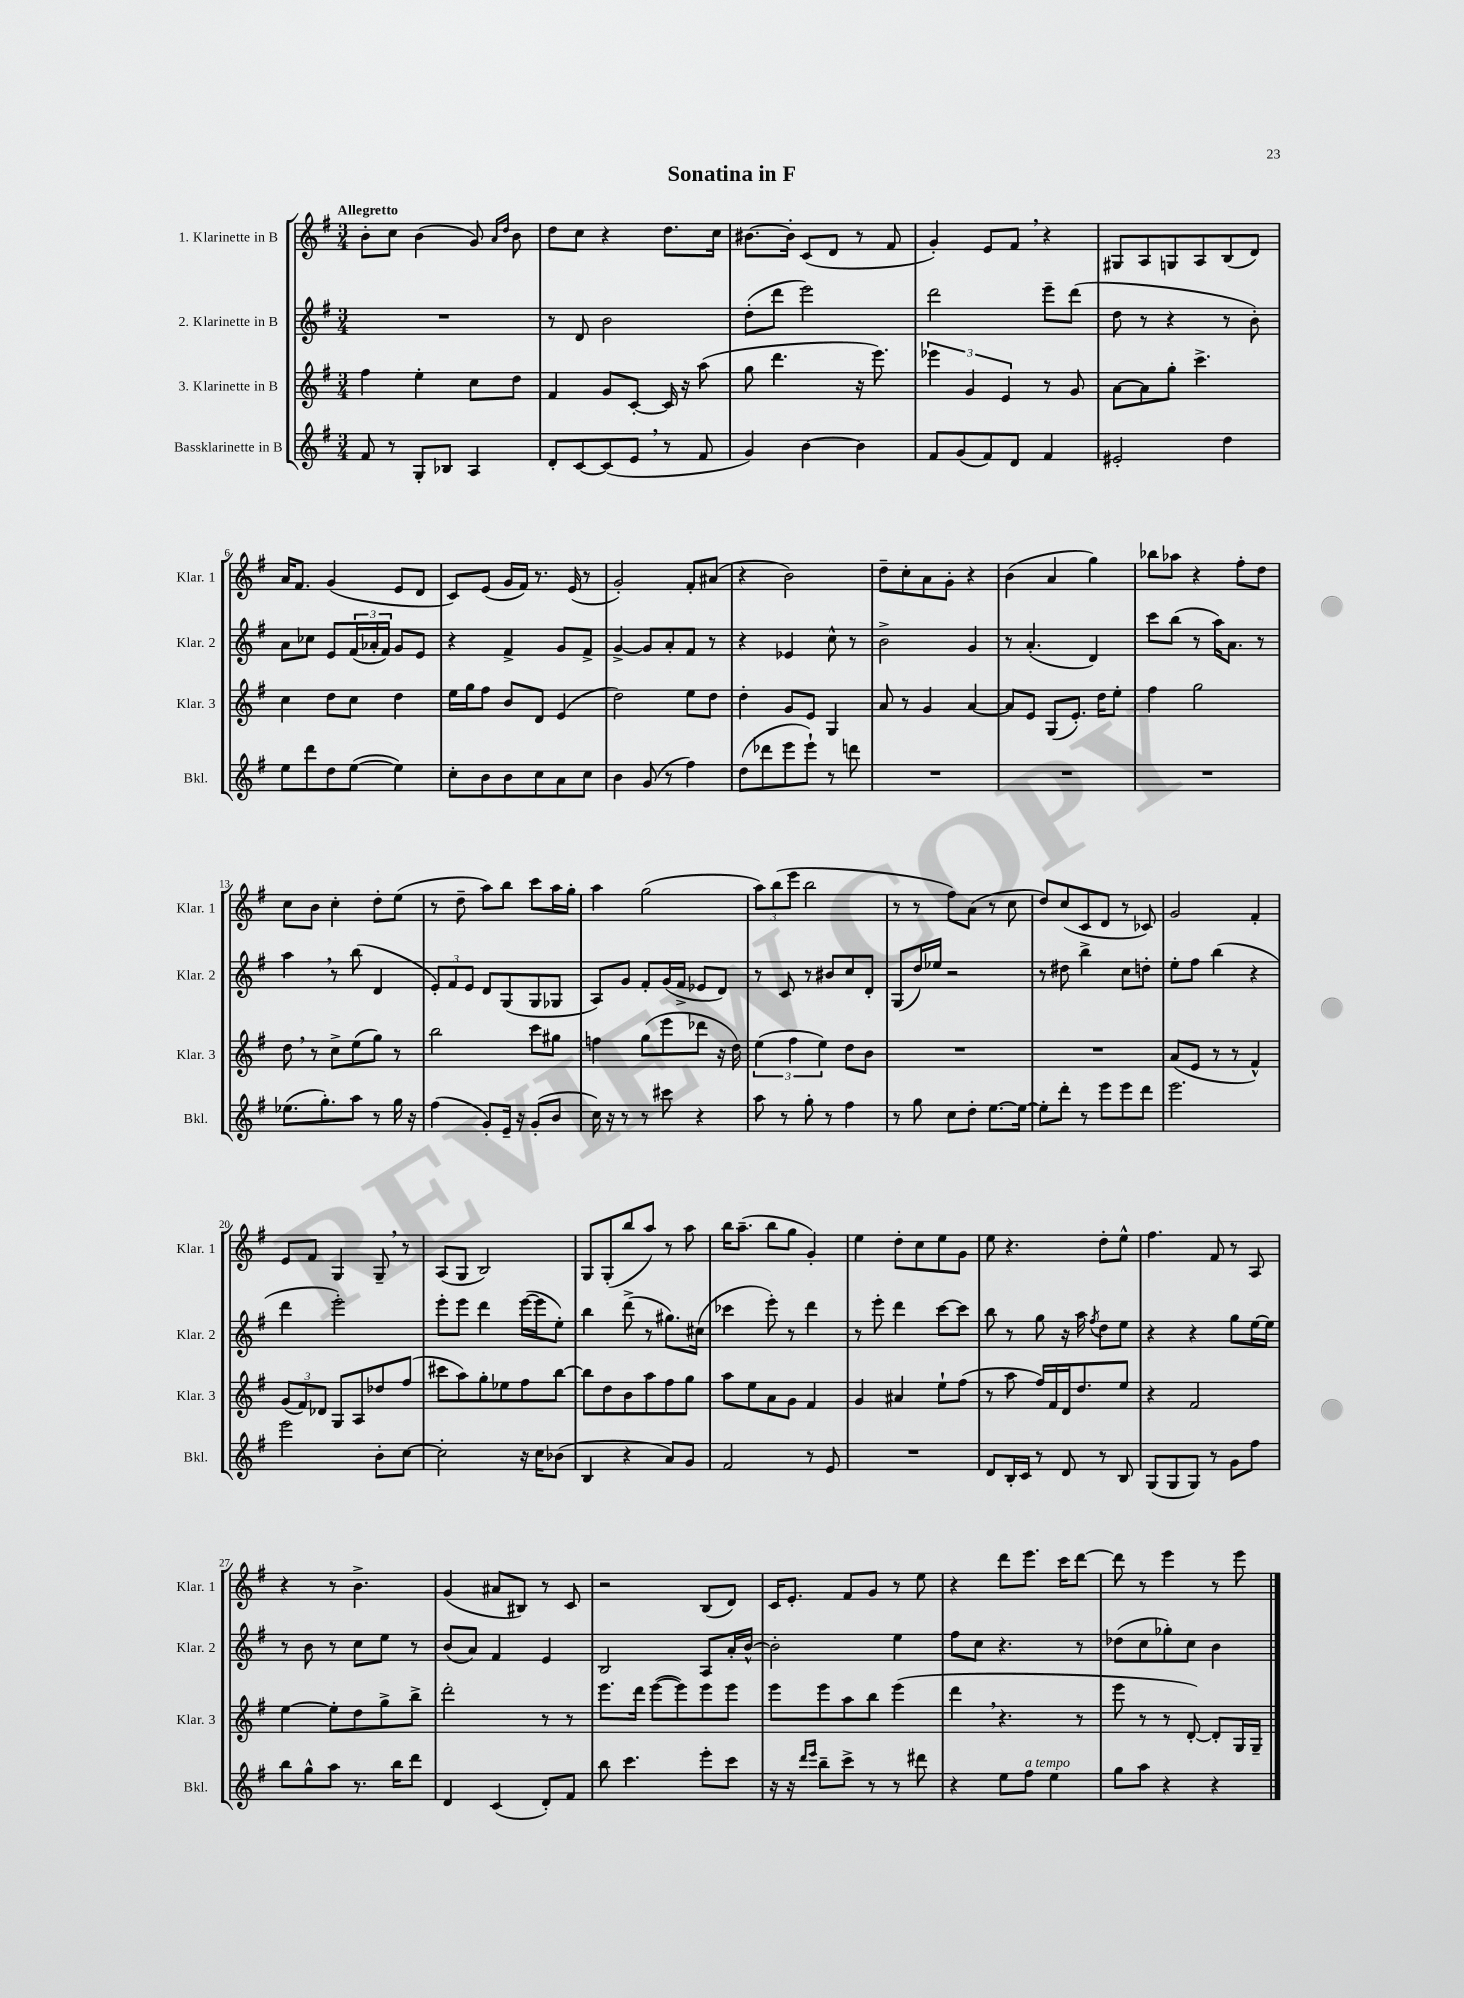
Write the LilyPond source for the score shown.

\header { title = "Sonatina in F" }
<<
\new StaffGroup <<
\new Staff = "s0" \with { instrumentName = "1. Klarinette in B" shortInstrumentName = "Klar. 1" } {
    \clef treble \key g \major \numericTimeSignature \time 3/4 \tempo "Allegretto"
    b'8-. c''8 b'4( g'8) \grace { a'16 d''16 } b'8 |
    d''8 c''8 r4 d''8. c''16 |
    bis'8.~ bis'16-. c'8( d'8 r8 fis'8 |
    g'4-.) e'8 fis'8 \breathe r4 |
    gis8 a8 g8 a8 b8( d'8) |
    a'16 fis'8. g'4( e'8 d'8 |
    c'8) e'8( g'16 fis'16) r8. e'16( r8 |
    g'2-.) fis'8-. ais'8( |
    r4 b'2) |
    d''8-- c''8-. a'8 g'8-. r4 |
    b'4( a'4 g''4) |
    bes''8 aes''8 r4 fis''8-. d''8 |
    c''8 b'8 c''4-. d''8-. e''8( |
    r8 d''8-- a''8) b''8 c'''8 a''16 g''16-. |
    a''4 g''2( |
    \tuplet 3/2 { a''8) b''8( e'''8 } b''2 |
    r8 r8 fis''8) a'8( r8 c''8 |
    d''8) c''8( c'8 d'8 r8 ces'8) |
    g'2 fis'4-. |
    e'8 fis'8 g4 g8-- \breathe r8 |
    a8( g8 b2) |
    g8 g8-.( b''8 a''8) r8 a''8 |
    b''16 a''8.--( b''8 g''8 g'4-.) |
    e''4 d''8-. c''8 e''8 g'8 |
    e''8 r4. d''8-. e''8-^ |
    fis''4. fis'8 r8 a8 |
    r4 r8 b'4.-> |
    g'4( ais'8 bis8) r8 c'8 |
    r2 b8( d'8) |
    c'16 e'8.-. fis'8 g'8 r8 e''8 |
    r4 d'''8 e'''8. c'''16 d'''8~ |
    d'''8 r8 e'''4 r8 e'''8 \bar "|." |
}
\new Staff = "s1" \with { instrumentName = "2. Klarinette in B" shortInstrumentName = "Klar. 2" } {
    \clef treble \key g \major \numericTimeSignature \time 3/4
    R2. |
    r8 d'8 b'2 |
    d''8-.( d'''8 e'''2) |
    d'''2 e'''8-- d'''8( |
    d''8 r8 r4 r8 b'8-.) |
    a'8 ces''8 e'8 \tuplet 3/2 { fis'16( aes'16-. fis'16) } g'8 e'8 |
    r4 fis'4-> g'8 fis'8-> |
    g'4~-> g'8 a'8-. fis'8 r8 |
    r4 ees'4 c''8-^ r8 |
    b'2-> g'4 |
    r8 a'4.-.( d'4) |
    c'''8 b''8( r8 a''16) a'8. r8 |
    a''4 \breathe r8 b''8( d'4 |
    \tuplet 3/2 { e'8-.) fis'8 e'8 } d'8 g8( g8 ges8 |
    a8) g'8 fis'8-. g'16( fis'16-> ees'8 d'8) |
    r8 c'8 r8 bis'8 c''8 d'8-. |
    g8( d''16) ees''16 r2 |
    r8 dis''8 b''4-> c''8 d''8-. |
    e''8-. fis''8 b''4( r4 |
    d'''4 e'''2-.) |
    e'''8-. e'''8 d'''4 e'''16~( e'''16 e''8-.) |
    b''4 d'''8->( r8 gis''8.) cis''16( |
    ces'''4 e'''8-.) r8 d'''4 |
    r8 e'''8-. d'''4 c'''8~ c'''8 |
    b''8 r8 g''8 r16 a''16 \acciaccatura { fis''8 } d''8 e''8 |
    r4 r4 g''8 e''16~ e''16 |
    r8 b'8 r8 c''8 e''8 r8 |
    b'8( a'8) fis'4 e'4 |
    b2 a8 a'16-. b'16~-^ |
    b'2-. e''4 |
    fis''8 c''8 r4. r8 |
    des''8( c''8 ges''8-.) c''8 b'4 \bar "|." |
}
\new Staff = "s2" \with { instrumentName = "3. Klarinette in B" shortInstrumentName = "Klar. 3" } {
    \clef treble \key g \major \numericTimeSignature \time 3/4
    fis''4 e''4-. c''8 d''8 |
    fis'4 g'8 c'8~-. c'16 r16 a''8( |
    g''8 d'''4. r16 e'''8.) |
    \tuplet 3/2 { ees'''4 g'4 e'4 } r8 g'8 |
    a'8~ a'8 g''8-. c'''4.-> |
    c''4 d''8 c''8 d''4 |
    e''16 g''16 fis''8 b'8 d'8 e'4( |
    d''2) e''8 d''8 |
    d''4-. g'8 e'8 g4 |
    a'8 r8 g'4 a'4~ |
    a'8 e'8 g8( e'8.-.) d''16 e''8-. |
    fis''4 g''2 |
    d''8 \breathe r8 c''8-> e''8( g''8) r8 |
    b''2 c'''8 gis''8 |
    f''4 g''8( e'''8 des'''8 r16 d''16) |
    \tuplet 3/2 { e''4( fis''4 e''4) } d''8 b'8 |
    R2. |
    R2. |
    a'8( e'8 r8 r8 fis'4-^) |
    \tuplet 3/2 { g'8( fis'8) des'8 } g8 a8 des''8 fis''8( |
    cis'''8 a''8) g''8-. ees''8 fis''8 b''8~ |
    b''8 d''8 b'8 a''8 fis''8 g''8 |
    a''8 e''8 a'8 g'8 fis'4 |
    g'4 ais'4 e''8-! fis''8( |
    r8 a''8 fis''16) fis'16 d'16 d''8. e''8 |
    r4 fis'2 |
    e''4~ e''8-. d''8 g''8-> b''8-> |
    d'''2-. r8 r8 |
    e'''8. d'''16 e'''8~( e'''8) e'''8 e'''8 |
    e'''8 e'''8 a''8 b''8 e'''4( |
    d'''4 \breathe r4. r8 |
    e'''8 r8 r8 d'8~-.) d'8-. g16 g16-- \bar "|." |
}
\new Staff = "s3" \with { instrumentName = "Bassklarinette in B" shortInstrumentName = "Bkl." } {
    \clef treble \key g \major \numericTimeSignature \time 3/4
    fis'8 r8 g8-. bes8 a4 |
    d'8-. c'8~ c'8( e'8 \breathe r8 fis'8 |
    g'4) b'4~ b'4 |
    fis'8 g'8( fis'8) d'8 fis'4 |
    eis'2-. d''4 |
    e''8 d'''8 d''8 e''8~( e''4) |
    c''8-. b'8 b'8 c''8 a'8 c''8 |
    b'4 g'8( r8 fis''4) |
    d''8( des'''8 e'''8 e'''8-!) r8 d'''8 |
    R2. |
    R2. |
    R2. |
    ees''8.( g''8.-.) a''8 r8 g''16 r16 |
    fis''4( g'8-.) e'16-- r16 g'8-.( b'8 |
    c''16) r16 r8 r8 cis'''8 r4 |
    a''8 r8 g''8-. r8 fis''4 |
    r8 g''8 c''8 d''8-. e''8.~ e''16~ |
    e''8-. d'''8-. r8 e'''8 e'''8 d'''8 |
    e'''2. |
    e'''2 b'8-. c''8~ |
    c''2-. r16 c''16 bes'8( |
    b4 r4 a'8) g'8 |
    fis'2 r8 e'8 |
    R2. |
    d'8 b16-. c'16 r8 d'8 r8 b8 |
    g8( g8 g8) r8 g'8 fis''8 |
    b''8 g''8-^ a''8 r8. b''16 d'''8 |
    d'4 c'4( d'8-.) fis'8 |
    b''8 c'''4. e'''8-. c'''8 |
    r16 r16 \grace { d'''16 e'''16 } b''8-- c'''8-> r8 r8 dis'''8 |
    r4 e''8 fis''8^\markup { \italic "a tempo" } e''4 |
    g''8 a''8 r4 r4 \bar "|." |
}
>>
>>
